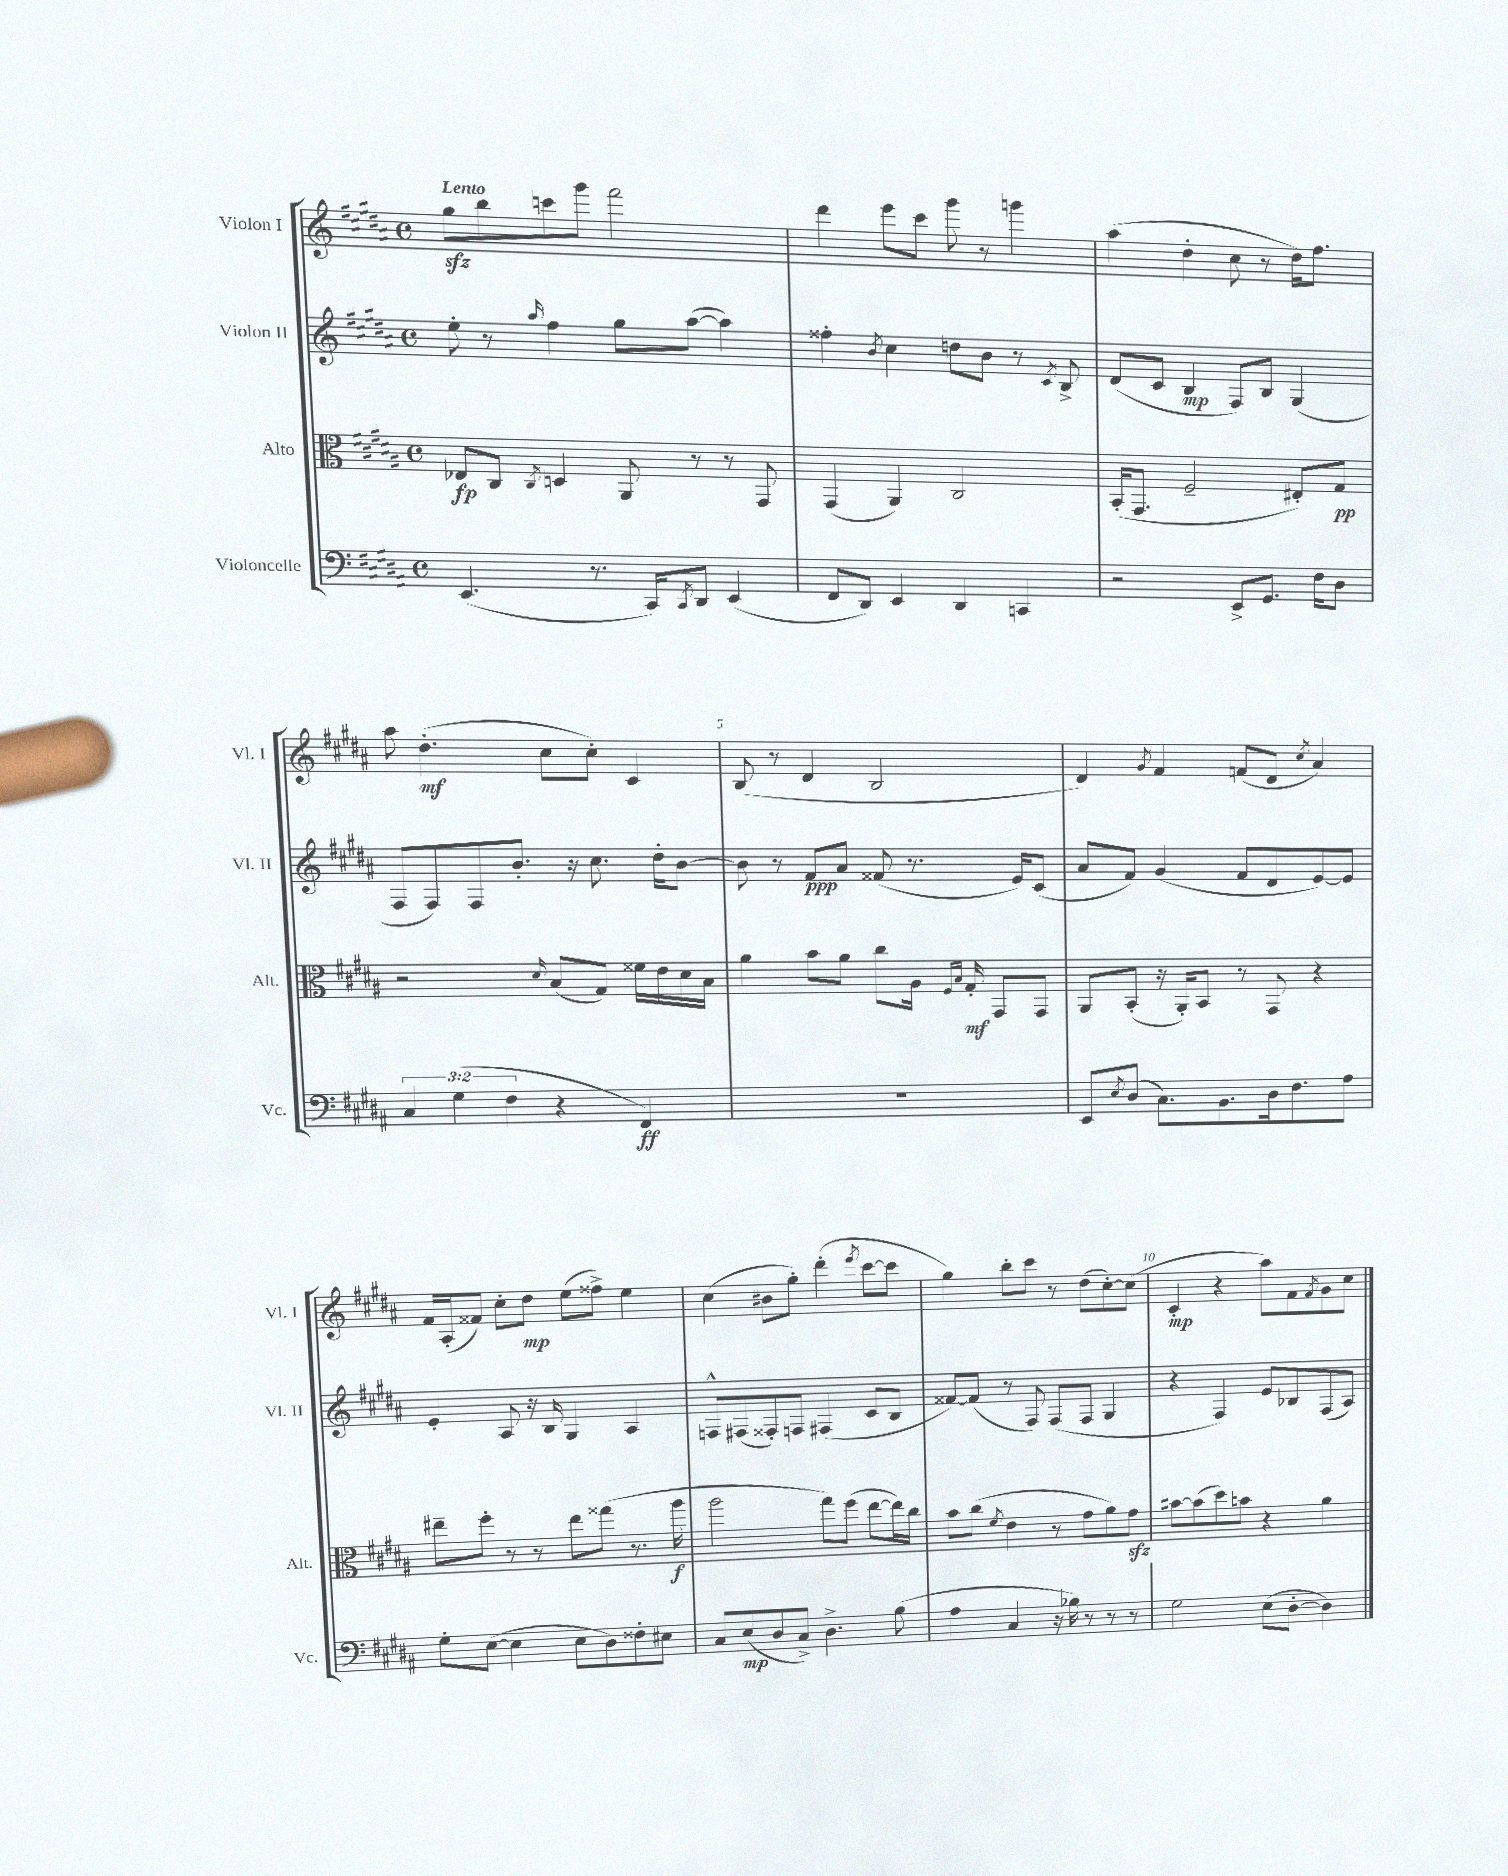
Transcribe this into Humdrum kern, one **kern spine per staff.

**kern	**kern	**kern	**kern
*staff4	*staff3	*staff2	*staff1
*clefF4	*clefC3	*clefG2	*clefG2
*k[f#c#g#d#a#]	*k[f#c#g#d#a#]	*k[f#c#g#d#a#]	*k[f#c#g#d#a#]
*M4/4	*M4/4	*M4/4	*M4/4
*met(c)	*met(c)	*met(c)	*met(c)
(4.EE/	8E-/L	8ee'\	8gg#\L
.	8C#/J	8r	8bb\
.	8qC#/	16qqaa#/	.
.	4D/	4ff#\	8ccc\
8.r	.	.	8ggg#\J
.	8AA#/	8gg#\L	2fff#\
16CC#/LK)	.	.	.
8qCC#/	.	.	.
8DD#/J	8r	([8aa#\J	.
(4EE/	8r	4aa#\])	.
.	8GG#/	.	.
=	=	=	=
8FF#/L	(4GG#/	4ff##'\	4ddd#\
8DD#/J)	.	.	.
.	.	8qb/	.
4EE/	4AA#/)	4cc#\	8eee\L
.	.	.	8ccc#\J
4DD#/	2C#/	8dd\L	8ggg#\
.	.	8b\J	8r
4CC/	.	8r	4ggg\
.	.	8qc#/	.
.	.	8B^/	.
=	=	=	=
2r	(16BB'/LK	(8d#/L	(4aa#\
.	8.GG#/J	.	.
.	.	8c#/J	.
.	2F#~/	4B/	4dd#'\
8EE^/L	.	8F#/L)	8cc#\
8.GG#/J	.	8B/J	8r
.	8E#'/L)	(4G#/	16dd#\LK)
16F#\LK	.	.	8.ff#\J
8D#\J	8G#/J	.	.
=	=	=	=
6C#/	2r	8F#/L	8aa#\
.	.	8F#/)	(4.dd#'\
(6G#\	.	.	.
.	.	8F#/	.
6F#\	.	.	.
.	.	8.b'/J	.
.	16qqd#/	.	.
4r	(8B/L	.	8cc#\L
.	.	16r	.
.	8G#/J)	8.cc#\	8cc#'\J)
4FF#/)	16f##\LL	.	4c#/
.	16e\	16dd#'\LK	.
.	16d#\	[8b\J	.
.	16B\JJ	.	.
=	=	=	=
1r	4a#\	8b\]	(8B/
.	.	8r	8r
.	8b\L	8f#/L	4d#/
.	8a#\J	8a#/J	.
.	8cc#\L	(8f##/	2B/
.	16A#\Jk	8.r	.
.	16qqF#/LL	.	.
.	16qqB/JJ	.	.
.	16G#'/	.	.
.	8GG#/L	.	.
.	.	16e/LK)	.
.	8GG#/J	(8c#/J	.
=	=	=	=
8EE/L	8AA#/L	8a#/L	4d#/)
8qE/	.	.	.
(8D#/J	(8BB'/J	8f#/J)	.
.	.	.	8qg#/
8.C#\L)	16r	(4g#/	4f#/
.	16AA#'/LK)	.	.
.	8BB/J	.	.
8.BB\	.	.	.
.	8r	8f#/L	(8f/L
16D#\k	8GG#/	8d#/	8d#/J
8.F#\	.	.	.
.	.	.	8qcc#/
.	4r	[8e/)	4a#/)
8A#\J	.	8e/]J	.
=	=	=	=
8G#'\L	8ee#~\L	4e'/	16f#/LL
.	.	.	(16A#'/J
([8E\J	8ff#'\J	.	8f##/J)
4E\]	8r	8A#/	8cc#'\L
.	8r	16r	8dd#\J
.	.	16B/	.
8E\L	8ee#\L	4G#/	(8ee\L
8D#\)	(8gg##\J	.	8ff##^\J)
8F##'\	8.r	4A#/	4ee\
8E#\J	.	.	.
.	16aa#\	.	.
=	=	=	=
8C#/L	2aa#\	8F^^/L	(4cc#\
(8E/	.	(8F#/	.
8D#/	.	8F##'/)	8b#\L
8C#^/J)	.	8F/J	8gg#'\J)
4.D#^\	8gg#\L)	(4F#/	(4ddd#'\
.	(8ff#\J	.	.
.	.	.	8qeee/
.	[8ee\L	8c#/L	[8ccc#\L
(8B\	16ee\]L)	8B/J	8ccc#\]J
.	16cc#\JJ	.	.
=	=	=	=
4A#\	8b\L	[8f##/L)	4gg#\)
.	(8cc#\J	(8f##/]J	.
.	8qf#/	.	.
4C#/	4e\	8r	8bb'\L
.	.	8F#/)	8ccc#\J
16r	8r	(8F#/L	8r
16B-\)	.	.	.
8r	8g#\L	8F#/J	(8dd#\L
8r	8a#\)	4G#/	[8cc#'\)
8r	8g#\J	.	(8cc#\]J
=	=	=	=
2G#\	[8b#\L	4r	4c#'/
.	(8b#\]	.	.
.	8dd#\)	4F#/)	4r
.	8b\J	.	.
(8E\L	4r	8e/L	8aa#\L)
[8D#'\J	.	8B-/	8f#\
.	.	.	8qf#/
4D#\])	4a#\	(8F#/	8g#\
.	.	8A#/J)	8cc#\J
==	==	==	==
*-	*-	*-	*-
